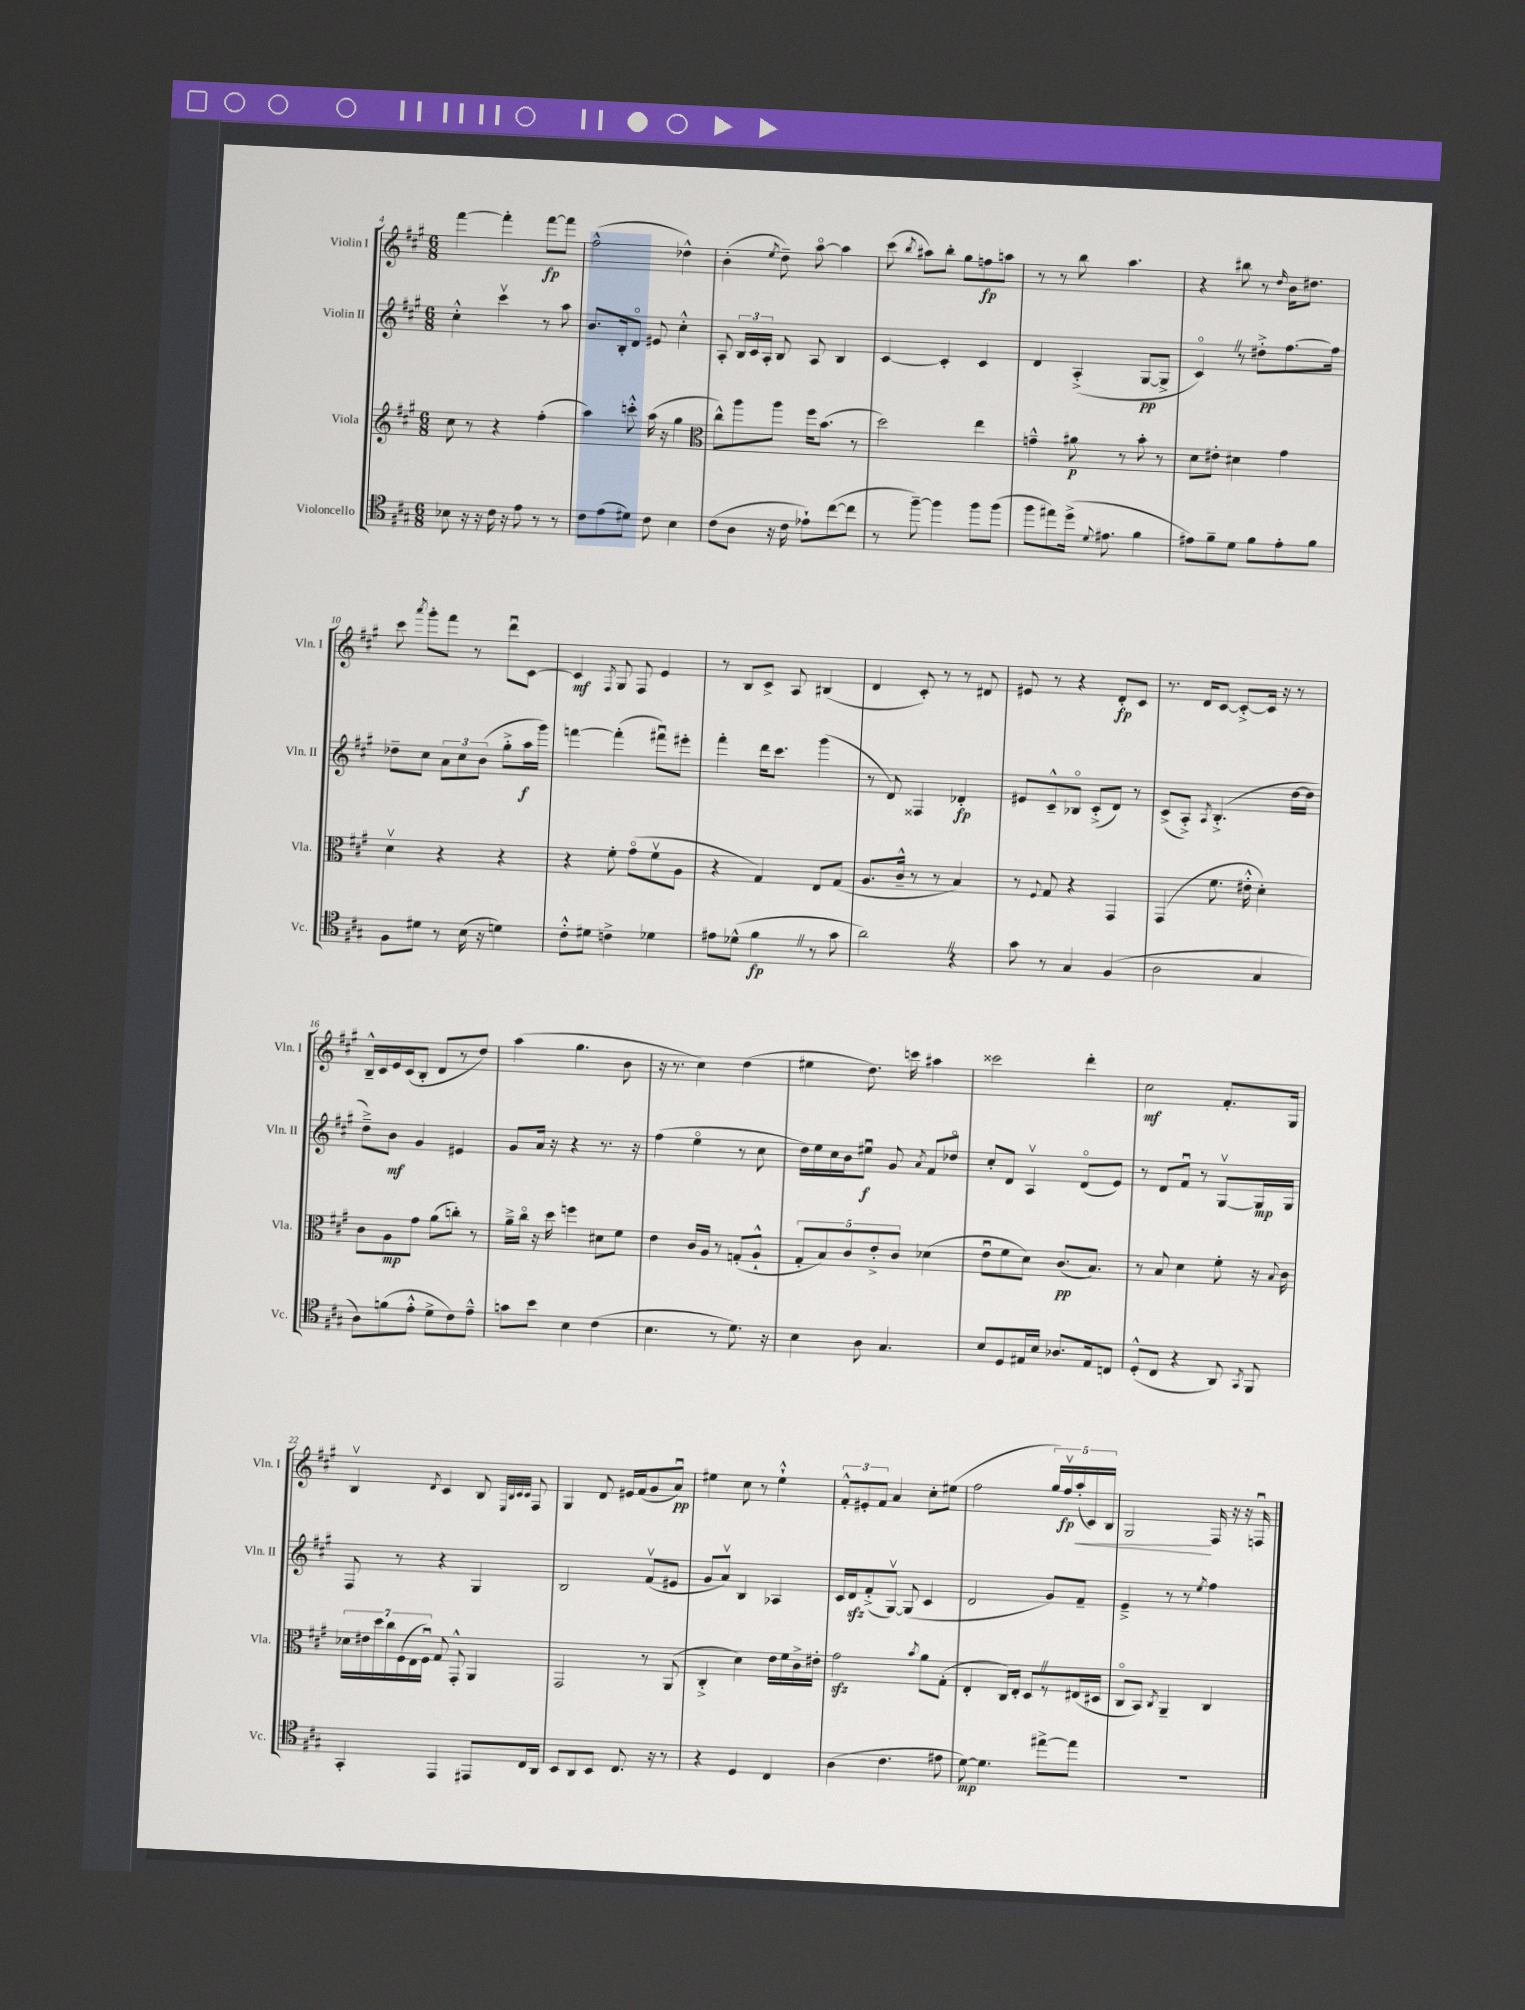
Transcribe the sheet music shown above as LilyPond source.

<<
\new StaffGroup <<
\new Staff = "s0" \with { instrumentName = "Violin I" shortInstrumentName = "Vln. I" } {
    \clef treble \key a \major \numericTimeSignature \time 6/8
    \autoBeamOff fis'''4~ fis'''4-. fis'''8[~\fp fis'''8] |
    fis''2-^( des''4-^) |
    b'4-.( \acciaccatura { e''8 } d''8--) a''8~\flageolet a''4 |
    cis'''8( \acciaccatura { b''8 } ais''8[) b''8]-. gis''8[ f''8\fp a''8] |
    r8 r8 b''8 a''4. |
    r4 bis''8 r8 \grace { d''16 } b'16[ dis''8.] |
    cis'''8 \acciaccatura { a'''8 } gis'''8[-. fis'''8] r8 d'''8[\downbow cis'8]~ |
    cis'4\mf \acciaccatura { fis8 } gis8 fis8 e'4 |
    r8 b8[ cis'8]-> a8 bis4( |
    d'4 cis'8-.) r8 r8 dis'8 |
    eis'8 r8 r4 d'8[-.\fp cis'8] |
    r8. d'16[ cis'8]~ cis'8[~-.-> cis'16] r16 r8 |
    b16[---^ cis'16 e'16 cis'16( b8]-. d'8[ r8 d''8]) |
    a''4( gis''4. b'8 |
    r16 r8. cis''4) d''4( |
    eis''4 d''8.) c'''16 ais''4 |
    cisis'''2 d'''4-. |
    cis''2\mf fis'8.[-. gis16] |
    b4\upbow \acciaccatura { d'8 } cis'4 b8 \grace { e32[ b32 cis'32 cis'32] } fis8 |
    gis4 d'8 eis'16[ fis'16( gis'8 a'8]\downbow\pp) |
    eis''4 cis''8 r8 eis''4-!-^ |
    \tuplet 3/2 { fis'8[-.-^ eis'8-. fis'8] } a'4 cis''8[-. eis''8]( |
    fis''2 \tuplet 5/4 { gis''16[) fis''16\upbow\fp\< a''16-.( cis'16) b16] } |
    gis2\! fis16 r16 r16 f16\downbow \bar "|." |
}
\new Staff = "s1" \with { instrumentName = "Violin II" shortInstrumentName = "Vln. II" } {
    \clef treble \key a \major \numericTimeSignature \time 6/8
    \autoBeamOff cis''4-.-^ cis'''4\upbow r8 a''8 |
    b'8.[ b16-. d'8]\flageolet eis'8 cis''4-.-^ |
    a8-. \tuplet 3/2 { b16[ cis'16 a16]-. } b8 a8 b4 |
    cis'4~ cis'4-. cis'4 |
    d'4 a4-.->( gis8[~\pp gis8]-> |
    cis'4\flageolet) \once \override BreathingSign.text = \markup { \musicglyph "scripts.caesura.straight" } \breathe r8 dis''8[-.-> fis''8.~ fis''16] |
    des''8[-- cis''8] \tuplet 3/2 { a'8[ cis''8 b'8]( } gis''8[-.-> a''16\f gis'''16]) |
    f'''4~ f'''4-.( fis'''8[\downbow) eis'''8]-. |
    fis'''4-. d'''16[ cis'''8.] gis'''4( |
    r8 d'8) fisis4 des'4-.\fp |
    eis'8[ cis'8---^ bes8]\flageolet cis'8[-.->( d'8]) r8 |
    cis'8[->( a8]-.->) \acciaccatura { a8 } b4.-.->( d''16[~ d''16] |
    d''8[--->) b'8]\mf gis'4 eis'4 |
    gis'8[ a'16] r16 r4 r8. r16 |
    fis''4( e''4\flageolet r8 cis''8 |
    d''16[) e''16 cis''16 b'16 eis''8]\downbow\f gis'8 \acciaccatura { a'8 } fis'8[ des''8]\flageolet |
    cis''8[-. d'8] a4\upbow d'8[\flageolet( e'8]) |
    r8 d'8[ fis'8]\downbow r8 gis8[~\upbow gis16\mp gis16] |
    fis8 r8 r4 gis4 |
    b2 fis'8[\upbow( eis'8] |
    gis'8[ a'8]\upbow) b4 aes4 |
    cis'16[ d'16\sfz fis'8-.->( gis8]~\upbow) gis8( cis'4 |
    d'2 gis'8[) fis'8]-- |
    e'4---> r8 r8 \acciaccatura { e''8 } fis''4 \bar "|." |
}
\new Staff = "s2" \with { instrumentName = "Viola" shortInstrumentName = "Vla." } {
    \clef treble \key a \major \numericTimeSignature \time 6/8
    \autoBeamOff cis''8 r8 r4 fis''4-.( |
    a''4) c'''8-.-^ a''16( r16 gis''4 |
    \clef alto cis''8[-^) a''8 a''8] fis''16[ b'8.]( r8 |
    d''2) e''4 |
    g'4---^ ais'8\p r8 b'8-. r8 |
    d'8[ eis'8]-. dis'4 gis'4 |
    d'4\upbow r4 r4 |
    r4 fis'8-. gis'8[\flageolet( fis'8\upbow a8] |
    r4 gis4) e8[ gis8]( |
    a8.[ cis'16]---^ r8 r8 b4) |
    r8 \appoggiatura { fis8 } gis8 r4 gis,4 |
    gis,4( fis'8. eis'16-.-^ d'4-.) |
    cis'8[ a8\mp gis'8] a'8[( c''8]-.) r8 |
    a'16[---> cis''16]\flageolet r16 d''16 f''4 dis'8[ fis'8] |
    e'4 cis'16[ a16] r8 g8[-.( a8]-!-^ |
    \tuplet 5/4 { gis8[-. b8) cis'8 e'8-.-> cis'8] } des'4( |
    e'8[\downbow fis'8 d'8]) cis'8.[\pp( b8.]) |
    r8 b8 d'4 fis'8-. r16 \appoggiatura { b8 } cis'16 |
    \tuplet 7/4 { des'16[ eis'16 d''16 cis''16 fis16( e16 fis16]\downbow) } gis8 gis,8-.-^ a,4 |
    gis,2 r8 a,8( |
    cis4-.-> d'4) e'16[ fis'16 cis'16-> eis'16]-. |
    gis'2\sfz \acciaccatura { b'8 } a'8[ gis8]-.( |
    e4-. cis16[) e16]-. d8[ \once \override BreathingSign.text = \markup { \musicglyph "scripts.caesura.straight" } \breathe r8 eis16( dis16] |
    cis8[\flageolet b,8]) \acciaccatura { cis8 } a,4-- cis4 \bar "|." |
}
\new Staff = "s3" \with { instrumentName = "Violoncello" shortInstrumentName = "Vc." } {
    \clef tenor \key a \major \numericTimeSignature \time 6/8
    \autoBeamOff bes8 r16 r16 cis'16 r16 e'8 r8 r8 |
    cis'8[ e'8( dis'8]) cis'8 b4 |
    cis'8[( a8] r16 cis'16 ees'8[-!) cis''8~( cis''8] |
    r8 fis''8~--) fis''4 fis''8[ fis''8]( |
    fis''8[ eis''8) d''16]->( \appoggiatura { d'8 } eis'8. fis'4 |
    eis'8[) fis'8-- d'8] fis'8[ eis'8-. fis'8] |
    fis8[ dis'8] r8 b16( r16 d'4) |
    cis'8[-.-^ dis'8] c'4-> des'4 |
    eis'8[ des'8]-^( fis'4\fp \once \override BreathingSign.text = \markup { \musicglyph "scripts.caesura.straight" } \breathe r8 gis'8 |
    a'2) \once \override BreathingSign.text = \markup { \musicglyph "scripts.caesura.straight" } \breathe r4 |
    gis'8 r8 gis4 fis4( |
    a2 gis4 |
    a8[) f'8( e'8]-.-^ d'8[-> cis'8) e'8]---^ |
    g'8[ b'8] b4 cis'4( |
    b4. r8 d'8.) r16 |
    b4 a8 gis4. |
    b8[ d8 eis16 b16] aes8.[ eis16 c8] |
    d8[-.-^( cis8] r4 a,8) \acciaccatura { gis,8 } fis,8 |
    gis,4-. e,4 eis,8[ cis16 a,16] |
    b,8[ a,8 b,8] cis8. r16 r8 |
    r4 d4 cis4 |
    a4( cis'4. eis'8 |
    d'8~\mp) d'4. eis''8[~-> eis''8] |
    R2. \bar "|." |
}
>>
>>
\layout { \context { \Score currentBarNumber = #4 } }
